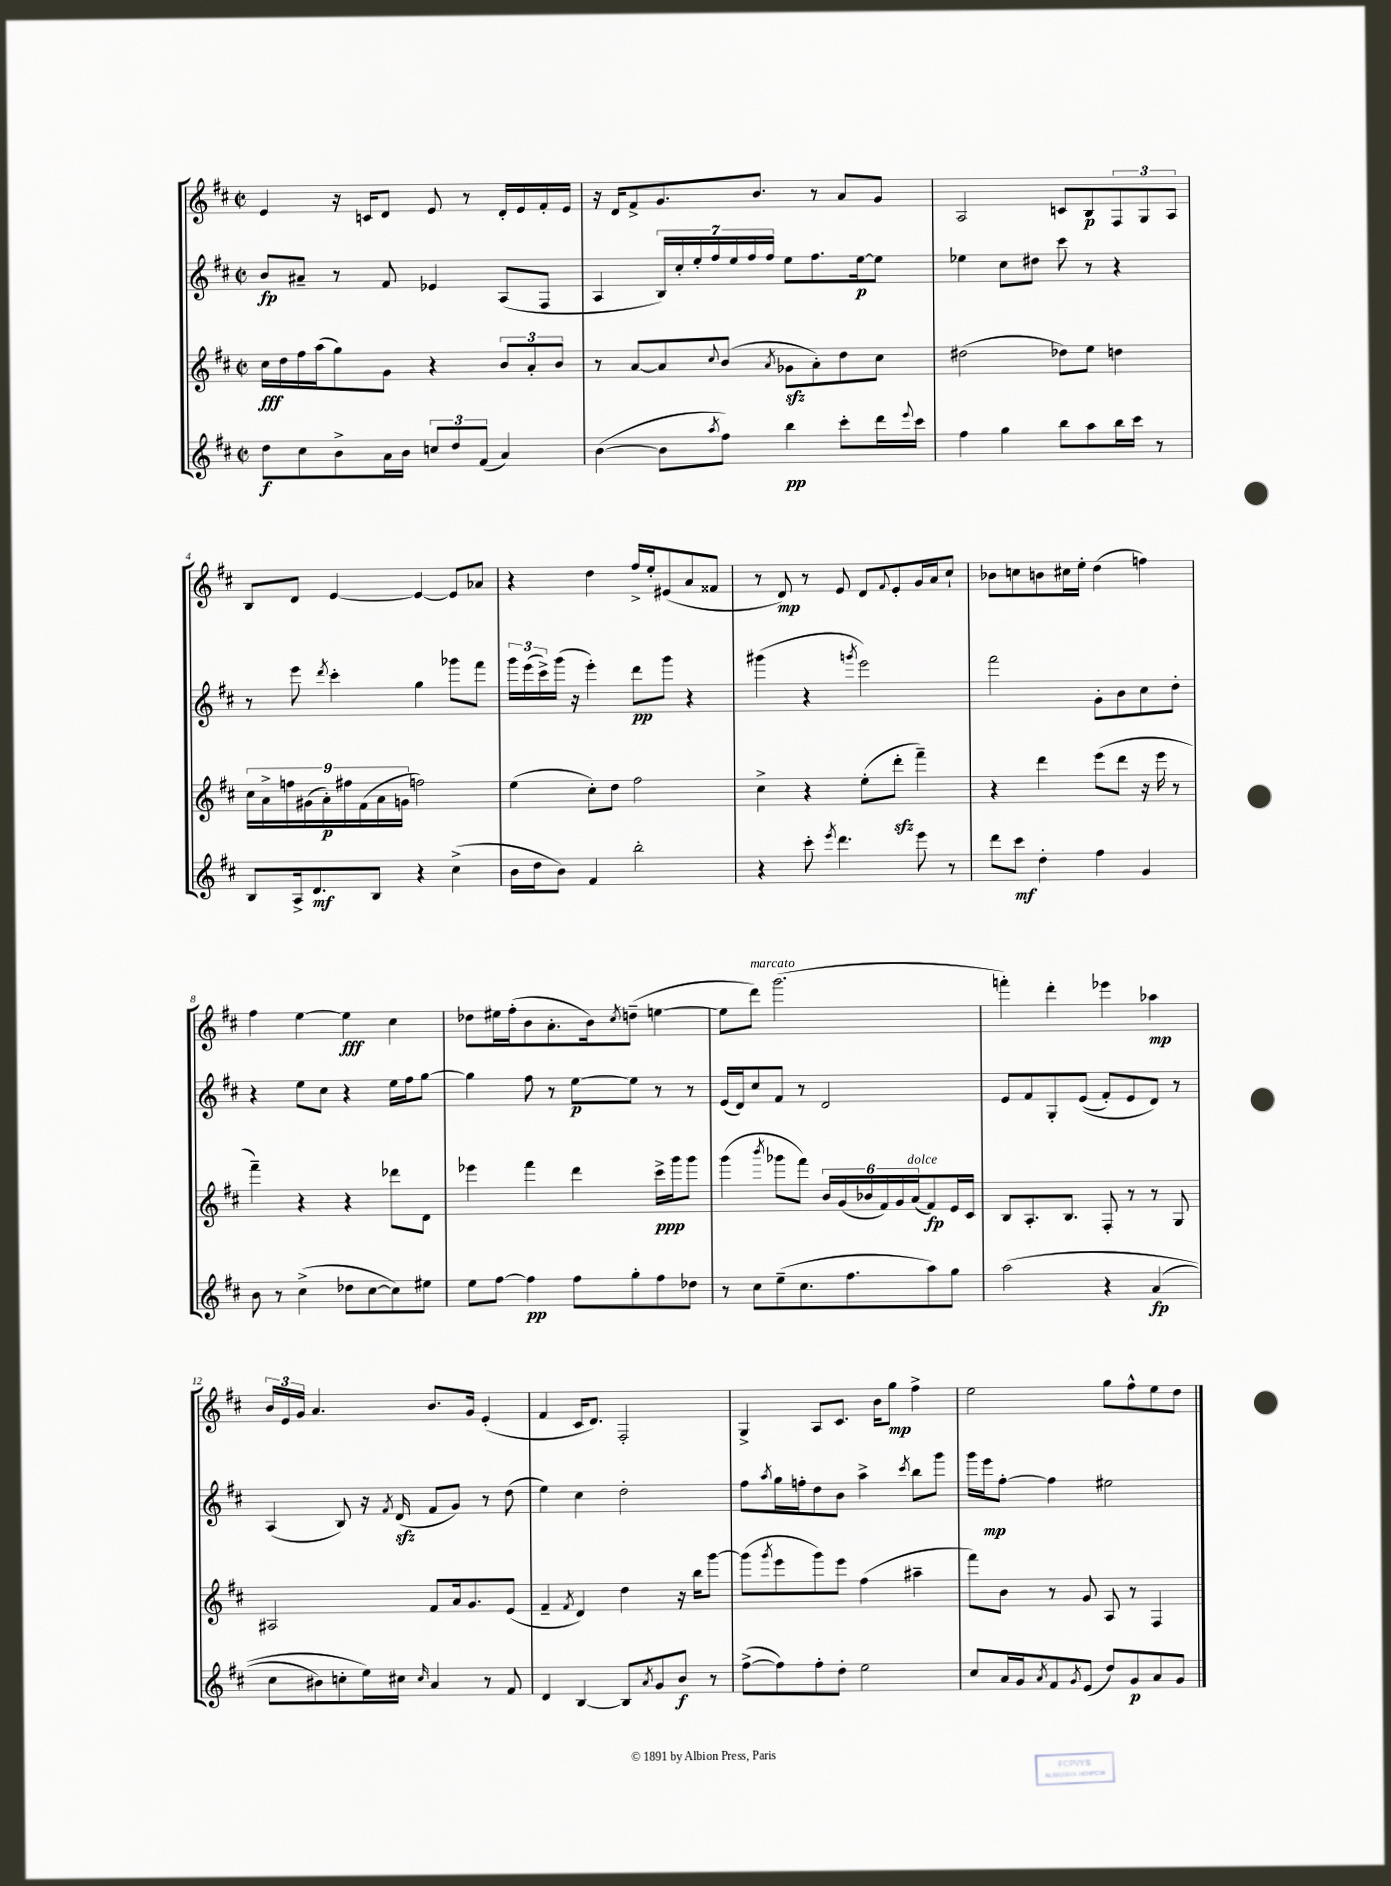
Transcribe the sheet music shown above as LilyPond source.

<<
\new StaffGroup <<
\new Staff = "s0" {
    \clef treble \key d \major \defaultTimeSignature \time 2/2
    e'4 r16 c'16 d'8 e'8 r8 d'16-. e'16 fis'16-. e'16 |
    r16 d'16 fis'8-> g'8. b'8. r8 a'8 g'8 |
    a2 c'8 b8\p \tuplet 3/2 { fis8 g8 a8 } |
    b8 d'8 e'4~ e'4~ e'8 aes'8 |
    r4 d''4 fis''16-> e''16-. eis'8( a'8 fisis'8 |
    r8 d'8\mp) r8 e'8 d'8 \appoggiatura { fis'8 } e'8-. g'16 a'16 cis''8-! |
    bes'8 c''8 b'8 cis''16 e''16-. d''4( f''4) |
    fis''4 e''4~ e''4\fff cis''4 |
    des''8 eis''16 fis''16-.( b'8 a'8.-. b'16) \acciaccatura { cis''8 } d''8--( e''4~ |
    e''8 d'''8^\markup { \italic "marcato" }) g'''2.( |
    f'''4-.) d'''4-. ees'''4 aes''4\mp |
    \tuplet 3/2 { b'16 e'16 g'16 } a'4. b'8. g'16 e'4-.( |
    fis'4 cis'16 d'8.) fis2-. |
    g4-> a8 cis'8. b'16 g''8\mp fis''4-> |
    e''2 g''8 fis''8-^ e''8 d''8 \bar "|." |
}
\new Staff = "s1" {
    \clef treble \key d \major \defaultTimeSignature \time 2/2
    b'8\fp ais'8-- r8 fis'8 ees'4 a8( fis8 |
    a4 \tuplet 7/4 { b16) cis''16-. e''16-. fis''16 e''16 fis''16 fis''16 } e''8 fis''8. e''16~\p e''8 |
    ees''4 cis''8 dis''8 cis'''8 r8 r4 |
    r8 e'''8 \acciaccatura { d'''8 } cis'''4-. g''4 ges'''8 fis'''8 |
    \tuplet 3/2 { g'''16 e'''16( cis'''16->) } g'''16( r16 e'''4-.) d'''8\pp g'''8 r4 |
    gis'''4( r4 \acciaccatura { g'''8 } e'''2) |
    fis'''2 g'8-. b'8 cis''8 d''8-. |
    r4 e''8 cis''8 r4 e''16 fis''16 g''8~ |
    g''4 fis''8 r8 e''8~\p e''8 r8 r8 |
    e'16( d'16) cis''8 fis'8 r8 d'2 |
    e'8 fis'8 g8-. e'8(\( fis'8-.) e'8 d'8\) r8 |
    a4( b8) r16 \acciaccatura { fis'8 } d'16\sfz( fis'8 g'8) r8 d''8( |
    e''4) cis''4 d''2-. |
    fis''8 \acciaccatura { a''8 } g''16 f''16-. d''8 b'8 a''4-> \acciaccatura { cis'''8 } b''8 g'''8 |
    g'''16 e'''16\mp fis''8~-. fis''4 eis''2 \bar "|." |
}
\new Staff = "s2" {
    \clef treble \key d \major \defaultTimeSignature \time 2/2
    cis''16\fff d''16 fis''16 a''16( g''8) g'8 r4 \tuplet 3/2 { b'8 a'8-. b'8 } |
    r8 a'8~ a'8 \appoggiatura { cis''8 } b'8( \acciaccatura { a'8 } ges'8\sfz a'8-.) d''8 cis''8 |
    dis''2( des''8) e''8 d''4 |
    \tuplet 9/8 { cis''16 a'16-> f''16 gis'16( a'16-.\p) fis''16 fis'16( a'16 g'16 } f''2) |
    e''4( cis''8-.) d''8 fis''2 |
    cis''4-> r4 e''8-.( d'''8-.\sfz fis'''4--) |
    r4 d'''4 e'''8( d'''8 r16 e'''16 r8 |
    fis'''4--) r4 r4 des'''8 d'8 |
    ees'''4 fis'''4 d'''4 cis'''16->\ppp g'''16 g'''8 |
    g'''4( \acciaccatura { b'''8 } ges'''8 fis'''8) \tuplet 6/4 { b'16 g'16( bes'16 fis'16) g'16 a'16^\markup { \italic "dolce" }( } fis'8\fp) e'16 cis'16 |
    b8 a8.-. b8. fis8-. r8 r8 g8 |
    ais2 fis'8 a'16 g'8. e'8( |
    fis'4-- \acciaccatura { fis'8 } d'4) d''4 r16 b''16 g'''8~ |
    g'''8( \acciaccatura { g'''8 } e'''8 g'''8) e'''8 fis''4( ais''4-- |
    fis'''8) b'8 r8 g'8 a8 r8 fis4 \bar "|." |
}
\new Staff = "s3" {
    \clef treble \key d \major \defaultTimeSignature \time 2/2
    d''8\f cis''8 b'8-> a'16 b'16 \tuplet 3/2 { c''8 d''8 fis'8( } a'4) |
    b'4~( b'8 \acciaccatura { a''8 } fis''8) b''4\pp cis'''8-. d'''16 \appoggiatura { e'''8 } cis'''16 |
    fis''4 g''4 b''8 a''8 b''16 cis'''16 r8 |
    b8 a16-> d'8.\mf b8 r4 cis''4->( |
    b'16 d''16 b'8) fis'4 b''2-. |
    r4 cis'''8-. \acciaccatura { e'''8 } d'''4. e'''8 r8 |
    d'''8 cis'''8\mf d''4-. fis''4 g'4 |
    b'8 r8 cis''4->( des''8 cis''8~ cis''8) eis''8 |
    e''8 fis''8~ fis''4\pp fis''8 g''8-. fis''8 des''8 |
    r8 cis''8 e''8--( cis''8. fis''8. a''8) g''8 |
    a''2\( r4 a'4\fp( |
    cis''8 bis'8) c''8-. e''16\) cis''16 \grace { cis''16 } a'4 r8 fis'8 |
    d'4 b4~ b8 \acciaccatura { a'8 } g'8 b'8\f r8 |
    fis''8~->( fis''8) fis''8-. d''8-. e''2 |
    cis''8 a'16 g'16 \acciaccatura { a'8 } fis'8 \acciaccatura { g'8 } e'8( d''8) g'8\p a'8 g'8 \bar "|." |
}
>>
>>
